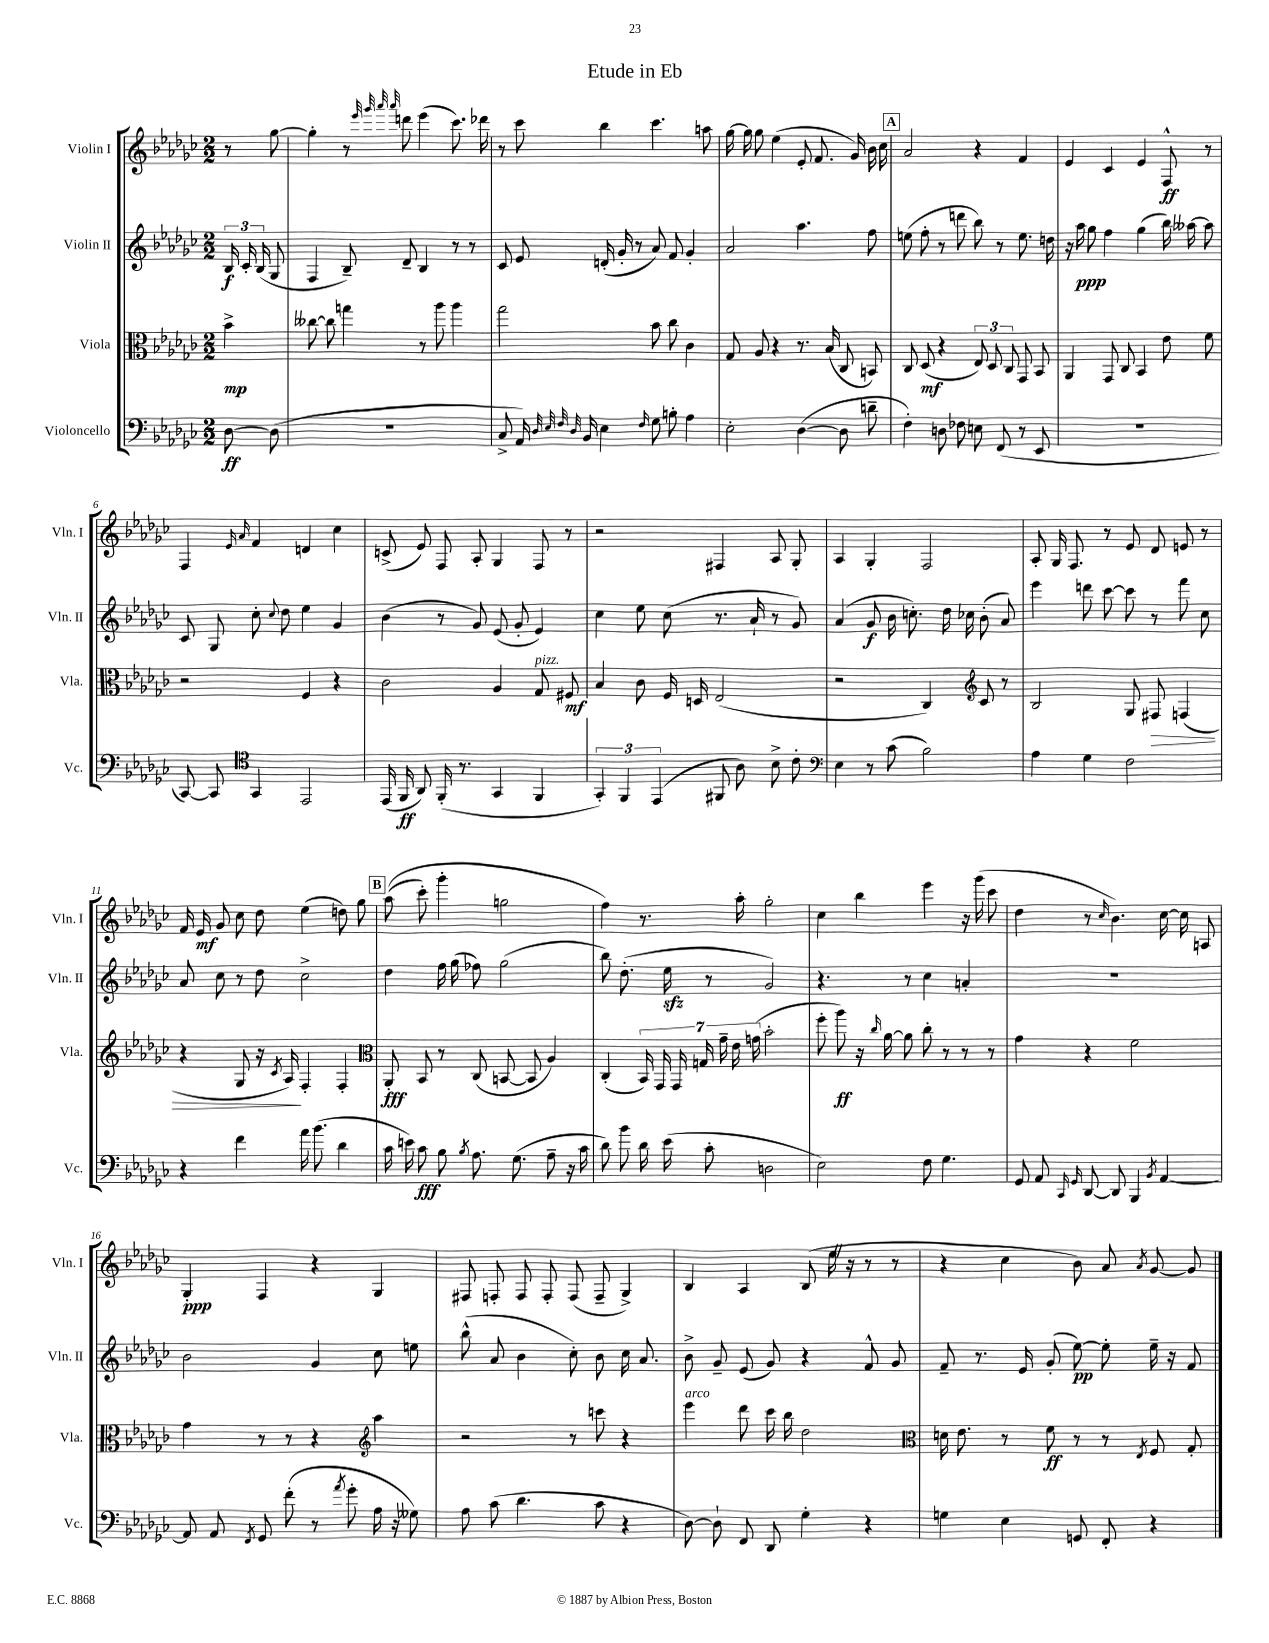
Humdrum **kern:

**kern	**dynam	**kern	**dynam	**kern	**dynam	**kern	**dynam
*part4	*part4	*part3	*part3	*part2	*part2	*part1	*part1
*staff4	*staff4	*staff3	*staff3	*staff2	*staff2	*staff1	*staff1
*I"Violoncello	*	*I"Viola	*	*I"Violin II	*	*I"Violin I	*
*I'Vc.	*	*I'Vla.	*	*I'Vln. II	*	*I'Vln. I	*
*clefF4	*	*clefC3	*	*clefG2	*	*clefG2	*
*k[b-e-a-d-g-c-]	*	*k[b-e-a-d-g-c-]	*	*k[b-e-a-d-g-c-]	*	*k[b-e-a-d-g-c-]	*
*M2/2	*	*M2/2	*	*M2/2	*	*M2/2	*
=	=	=	=	=	=	=	=
[8D-\	ff	4b-^\	mp	24B-/	f	8r	.
.	.	.	.	24c-'/	.	.	.
.	.	.	.	(24B-/	.	.	.
(8D-\]	.	.	.	8G-/	.	[8gg-\	.
=1	=1	=1	=1	=1	=1	=1	=1
1r	.	[8cc--X\	.	4F/	.	4gg-'\]	.
.	.	8cc--\]	.	.	.	.	.
.	.	4ggn\	.	8B-~/)	.	8r	.
.	.	.	.	.	.	32qqeee-/	.
.	.	.	.	.	.	32qqggg-/	.
.	.	.	.	.	.	32qqaaa-/	.
.	.	.	.	.	.	32qqaaa-/	.
.	.	.	.	8d-~/	.	8dddn\	.
.	.	8r	.	4B-/	.	(4eee-\	.
.	.	8aa-\	.	.	.	.	.
.	.	4aa-\	.	8r	.	8.ccc-\)	.
.	.	.	.	8r	.	.	.
.	.	.	.	.	.	16ddd-X\	.
=2	=2	=2	=2	=2	=2	=2	=2
8C-^/	.	2gg-\	.	8c-/	.	8r	.
16AA-/)	.	.	.	8e-/	.	8ccc-\	.
32qqD-/	.	.	.	.	.	.	.
32qqE-/	.	.	.	.	.	.	.
32qqF/	.	.	.	.	.	.	.
32qqD-/	.	.	.	.	.	.	.
16BB-/	.	.	.	.	.	.	.
4E-\	.	.	.	(16dn'/	.	4bb-\	.
.	.	.	.	16g-'/	.	.	.
.	.	.	.	8r	.	.	.
16qqF/	.	.	.	.	.	.	.
8G-\	.	8b-\	.	8a-/)	.	4.ccc-\	.
8Bn'\	.	8cc-\	.	8f/	.	.	.
4A-\	.	4c-\	.	4g-'/	.	.	.
.	.	.	.	.	.	8aan\	.
=3	=3	=3	=3	=3	=3	=3	=3
2E-'\	.	8G-/	.	2a-/	.	[16gg-\	.
.	.	.	.	.	.	16gg-\]	.
.	.	8A-/	.	.	.	8gg-\	.
.	.	4r	.	.	.	(4ee-\	.
([4D-\	.	8.r	.	4.aa-\	.	8e-'/	.
.	.	.	.	.	.	8.f/	.
.	.	(16B-/	.	.	.	.	.
8D-\]	.	8C-/	.	.	.	.	.
.	.	.	.	.	.	16g-/)	.
8dn~\	.	8BBn/)	.	8ff\	.	16b-\	.
.	.	.	.	.	.	16cc-\	.
!!LO:REH:place=s1:t=A
=4	=4	=4	=4	=4	=4	=4	=4
4F'\)	.	8C-/	.	(8een\	.	2a-/	.
.	.	(8D-/	mf	8ff'\	.	.	.
8Dn\	.	4r	.	8r	.	.	.
8F-X\	.	.	.	8dddn\	.	.	.
8En\	.	12E-/)	.	8bb-\)	.	4r	.
.	.	12D-/	.	.	.	.	.
(8FF/	.	.	.	8r	.	.	.
.	.	12C-/	.	.	.	.	.
8r	.	8GG-/	.	8.ee\	.	4f/	.
8EE-/	.	8BB-/	.	.	.	.	.
.	.	.	.	16ddn\	.	.	.
=5	=5	=5	=5	=5	=5	=5	=5
1r	.	4AA-/	.	16r	.	4e-/	.
.	.	.	.	16aa-\	ppp	.	.
.	.	.	.	8gg-\	.	.	.
.	.	8GG-/	.	4ff\	.	4c-/	.
.	.	8C-/	.	.	.	.	.
.	.	4BB-/	.	(4gg-\	.	4e-/	.
.	.	8e-\	.	16bb-\)	.	8F^^/	ff
.	.	.	.	[16aa--X\	.	.	.
.	.	8f\	.	8aa--\]	.	8r	.
!!LO:LB:g=z
=6	=6	=6	=6	=6	=6	=6	=6
[8CC-/)	.	2r	.	8c-/	.	4F/	.
8CC-/]	.	.	.	8G-/	.	.	.
*clefC4	*	*	*	*	*	*	*
.	.	.	.	.	.	16qqe-/	.
.	.	.	.	.	.	16qqa-/	.
4GG-/	.	.	.	8cc-'\	.	4f/	.
.	.	.	.	8qqcc-/	.	.	.
.	.	.	.	8dd-\	.	.	.
2EE-/	.	4F/	.	4ee-\	.	4dn/	.
.	.	4r	.	4g-/	.	4cc-\	.
=7	=7	=7	=7	=7	=7	=7	=7
(16EE-/	.	2c-\	.	(4b-\	.	(8cn^/	.
16FF/	ff	.	.	.	.	.	.
8AA-/)	.	.	.	.	.	8e-/)	.
(16FF'/	.	.	.	8r	.	8F/	.
8.r	.	.	.	.	.	.	.
.	.	.	.	8g-/)	.	8A-'/	.
4GG-/	.	4A-/	.	(8e-/	.	4G-/	.
.	.	.	.	8g-'/	.	.	.
!	!	!LO:TX:a:i:t=pizz.	!	!	!	!	!
4FF/	.	8G-/	.	4e-/)	.	8F/	.
.	.	8F#X/	mf	.	.	8r	.
=8	=8	=8	=8	=8	=8	=8	=8
6GG-'/)	.	4B-/	.	4cc-\	.	2r	.
6FF/	.	.	.	.	.	.	.
.	.	8c-\	.	8ee-\	.	.	.
(6EE-/	.	.	.	.	.	.	.
.	.	16F/	.	(8cc-\	.	.	.
.	.	16Dn/	.	.	.	.	.
8FF#X/	.	(2E-/	.	8.r	.	4F#X/	.
8A-\)	.	.	.	.	.	.	.
.	.	.	.	16a-`/	.	.	.
8B-^\	.	.	.	8r	.	8A-/	.
8c-'\	.	.	.	8g-/)	.	8G-'/	.
=9	=9	=9	=9	=9	=9	=9	=9
*clefF4	*	*	*	*	*	*	*
4E-\	.	2r	.	(4a-/	.	4A-/	.
8r	.	.	.	8g-/	f	4G-'/	.
(8c-\	.	.	.	16b-\	.	.	.
.	.	.	.	8.ccn'\)	.	.	.
2B-\)	.	4C-/)	.	.	.	2F/	.
.	.	.	.	16dd-\	.	.	.
.	.	.	.	16cc-X\	.	.	.
*	*	*clefG2	*	*	*	*	*
.	.	8c-/	.	(8b-'\	.	.	.
.	.	8r	.	8a-/)	.	.	.
=10	=10	=10	=10	=10	=10	=10	=10
4A-\	.	2B-/	.	4eee-\	.	8A-'/	.
.	.	.	.	.	.	16G-/	.
.	.	.	.	.	.	8.F/	.
4G-\	.	.	.	8dddn\	.	.	.
.	.	.	.	[8ccc-\	.	8r	.
2F\	.	8G-/	.	8ccc-\]	.	8e-/	.
!	!	!	!LO:HP:b	!	!	!	!
.	.	8F#X/	>	8r	.	8d-/	.
.	.	(4Fn/	.	8fff\	.	8en/	.
.	.	.	.	8cc-\	.	8r	.
!!LO:LB:g=z
=11	=11	=11	=11	=11	=11	=11	=11
4r	.	4r	.	8a-/	.	16f/	.
.	.	.	.	.	.	16e-/	mf
.	.	.	.	8cc-\	.	8g-/	.
4f\	.	8G-/	.	8r	.	8cc-\	.
.	.	16r	.	8dd-\	.	8dd-\	.
.	.	8qc-/	.	.	.	.	.
.	.	16A-/)	.	.	.	.	.
16a-\	.	4F'/	]	2cc-^\	.	(4ee-\	.
(8.b-\	.	.	.	.	.	.	.
4d-\	.	4F'/	.	.	.	8ddn\)	.
.	.	.	.	.	.	8gg-\	.
!!LO:REH:place=s1:t=B
=12	=12	=12	=12	=12	=12	=12	=12
*	*	*clefC3	*	*	*	*	*
16c-\	.	8AA-'/	fff	4dd-\	.	((8aa-\	.
16en\)	.	.	.	.	.	.	.
8c-\	fff	8BB-/	.	.	.	8ccc-'\)	.
8B-\	.	8r	.	16ff\	.	4ggg-'\	.
.	.	.	.	(16gg-\	.	.	.
8qB-/	.	.	.	.	.	.	.
8.A-\	.	(8C-/	.	8ff-X\)	.	.	.
.	.	[8BBn/	.	(2gg-\	.	2ggn\	.
(8.G-\	.	.	.	.	.	.	.
.	.	8BB/]	.	.	.	.	.
8A-~\	.	4A-/)	.	.	.	.	.
16r	.	.	.	.	.	.	.
16c-\	.	.	.	.	.	.	.
=13	=13	=13	=13	=13	=13	=13	=13
8d-\)	.	(4C-'/	.	8bb-\)	.	4ff\)	.
8b-\	.	.	.	(8.dd-'\	.	.	.
16d-\	.	28BB-/)	.	.	.	8.r	.
.	.	28GG-/	.	.	.	.	.
(16e-\	.	.	.	16ee-zz\	.	.	.
.	.	28GG-/	.	.	.	.	.
.	.	28Gn/	.	.	.	.	.
8c-'\	.	.	.	8r	.	.	.
.	.	28g-~\	.	.	.	.	.
.	.	28e-\	.	.	.	.	.
.	.	.	.	.	.	16aa-'\	.
.	.	(28gn\	.	.	.	.	.
2Dn\	.	2b-'\	.	2g-/)	.	2gg-'\	.
=14	=14	=14	=14	=14	=14	=14	=14
2E-\)	.	8ff'\	.	4.r	.	4cc-\	.
.	.	8aa-\)	ff	.	.	.	.
.	.	16r	.	.	.	4bb-\	.
.	.	16qqcc-/	.	.	.	.	.
.	.	[16a-\	.	.	.	.	.
.	.	8a-\]	.	8r	.	.	.
8F\	.	8cc-'\	.	4cc-\	.	4eee-\	.
4.G-\	.	8r	.	.	.	.	.
.	.	8r	.	4an'/	.	16r	.
.	.	.	.	.	.	(16ggg-\	.
.	.	8r	.	.	.	8ccc-\	.
=15	=15	=15	=15	=15	=15	=15	=15
8GG-/	.	4g-\	.	1r	.	4dd-\	.
8AA-/	.	.	.	.	.	.	.
16qqCC-/	.	.	.	.	.	.	.
16qqGG-/	.	.	.	.	.	.	.
[8DD-/	.	4r	.	.	.	8r	.
.	.	.	.	.	.	16qqcc-/	.
8DD-/]	.	.	.	.	.	4.b-\)	.
4BBB-/	.	2f\	.	.	.	.	.
8qBB-/	.	.	.	.	.	.	.
[4AA-/	.	.	.	.	.	[16cc-\	.
.	.	.	.	.	.	16cc-\]	.
.	.	.	.	.	.	8An/	.
!!LO:LB:g=z
=16	=16	=16	=16	=16	=16	=16	=16
8AA-/]	.	4g-\	.	2b-\	.	4G-'/	ppp
8AA-/	.	.	.	.	.	.	.
8qFF/	.	.	.	.	.	.	.
8GG-/	.	8r	.	.	.	4F/	.
(8f'\	.	8r	.	.	.	.	.
8r	.	4r	.	4g-/	.	4r	.
8qa-/	.	.	.	.	.	.	.
8g-'\	.	.	.	.	.	.	.
*	*	*clefG2	*	*	*	*	*
16A-\	.	4aa-\	.	8cc-\	.	4G-/	.
16r	.	.	.	.	.	.	.
8G--X\)	.	.	.	8een\	.	.	.
=17	=17	=17	=17	=17	=17	=17	=17
8A-\	.	2r	.	(8bb-^^\	.	8F#X/	.
(8c-\	.	.	.	8a-/	.	8Fn'/	.
4.d-\	.	.	.	4b-\	.	8F/	.
.	.	.	.	.	.	8F'/	.
.	.	8r	.	8cc-'\)	.	(8F/	.
8c-\	.	8cccn\	.	8b-\	.	8F~/	.
4r	.	4r	.	16cc-\	.	4G-^/)	.
.	.	.	.	8.a-/	.	.	.
=18	=18	=18	=18	=18	=18	=18	=18
!	!	!LO:TX:a:i:t=arco	!	!	!	!	!
[8D-\)	.	4eee-\	.	8b-^\	.	4B-/	.
8D-`\]	.	.	.	8g-~/	.	.	.
8FF/	.	8ddd-\	.	(8e-/	.	4A-/	.
8DD-/	.	16ccc-\	.	8g-/)	.	.	.
.	.	16bb-\	.	.	.	.	.
4G-'\	.	2dd-\	.	4r	.	(8B-/	.
.	.	.	.	.	.	16ee-Z\	.
.	.	.	.	.	.	16r	.
4r	.	.	.	8f^^/	.	8r	.
.	.	.	.	8g-/	.	8r	.
=19	=19	=19	=19	=19	=19	=19	=19
*	*	*clefC3	*	*	*	*	*
4Gn\	.	16dn\	.	8f~/	.	4r	.
.	.	8.e-\	.	.	.	.	.
.	.	.	.	8.r	.	.	.
4E-\	.	8r	.	.	.	4cc-\	.
.	.	.	.	16e-/	.	.	.
.	.	8f\	ff	(8g-'/	.	.	.
8GGn/	.	8r	.	[8ee-\)	pp	8b-\)	.
8FF'/	.	8r	.	8ee-'\]	.	8a-/	.
.	.	8qE-/	.	.	.	8qa-/	.
4r	.	8F/	.	16ee-~\	.	[8g-/	.
.	.	.	.	16r	.	.	.
.	.	8G-'/	.	8f/	.	8g-/]	.
==	==	==	==	==	==	==	==
*-	*-	*-	*-	*-	*-	*-	*-
